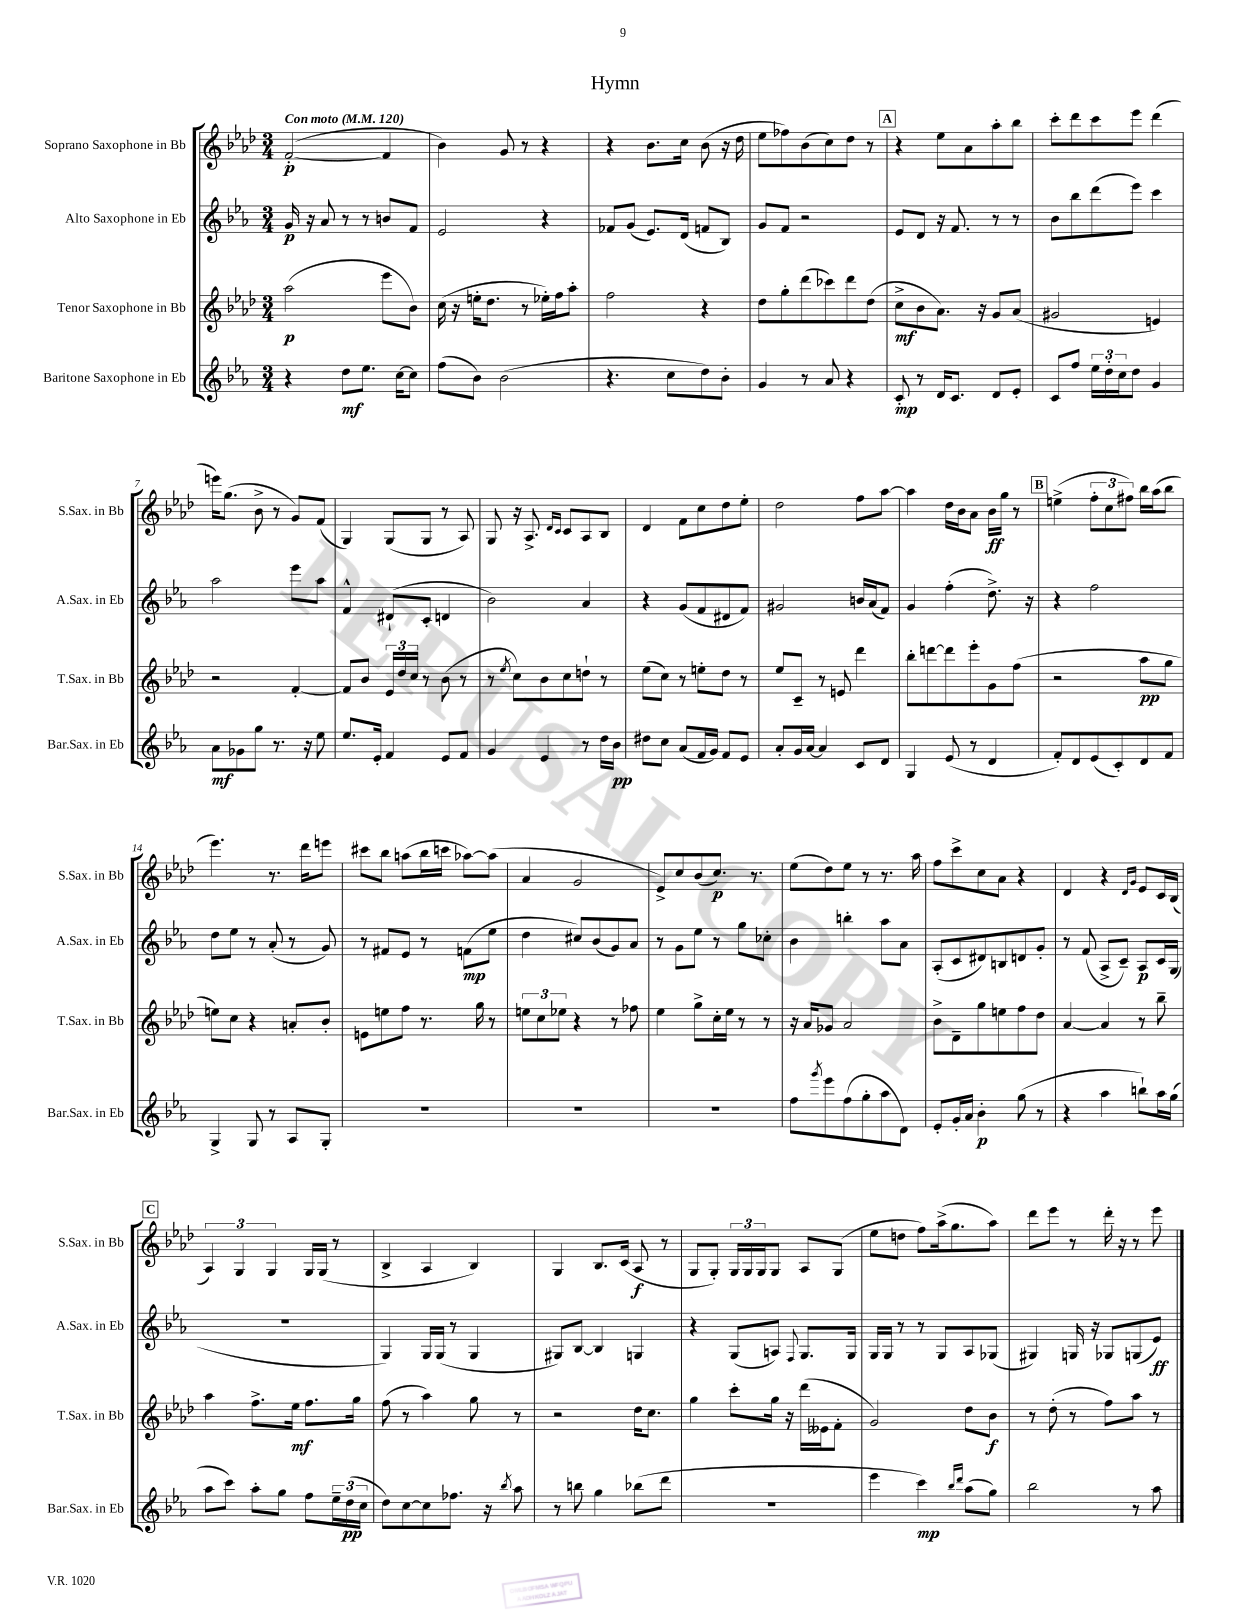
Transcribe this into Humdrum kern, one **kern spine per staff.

**kern	**kern	**kern	**kern
*staff4	*staff3	*staff2	*staff1
*clefG2	*clefG2	*clefG2	*clefG2
*k[b-e-a-]	*k[b-e-a-d-]	*k[b-e-a-]	*k[b-e-a-d-]
*M3/4	*M3/4	*M3/4	*M3/4
*MM120	*MM120	*MM120	*MM120
4r	(2aa-	16g	([2f'
.	.	16r	.
.	.	8a-	.
8dd	.	8r	.
8.ee-	.	8r	.
.	8eee-	8b	4f]
[16cc	.	.	.
8cc]	8b-)	8f	.
=	=	=	=
(8ff	(16cc	2e-	4b-)
.	16r	.	.
8b-)	16ee'	.	.
.	8.dd-	.	.
(2b-	.	.	8g
.	8r	.	8r
.	16ee-')	4r	4r
.	16ff	.	.
.	8aa-'	.	.
=	=	=	=
4.r	2ff	8f-	4r
.	.	(8g	.
.	.	8.e-)	8.b-
8cc	.	.	.
.	.	(16d	16cc
8dd)	4r	8f	(8b-
8b-'	.	8B-)	16r
.	.	.	16dd-
=	=	=	=
4g	8dd-	8g	8ee-
.	8gg'	8f	8ff-)
8r	(8ddd-	2r	(8b-
8a-	8ccc-)	.	8cc)
4r	8ddd-	.	8dd-
.	(8dd-	.	8r
=	=	=	=
8c'	8cc^	8e-	4r
8r	8b-	8d	.
16d	8.a-)	16r	8ee-
8.c	.	8.f	.
.	.	.	8a-
.	16r	.	.
8d	8g	8r	8aa-'
8e-'	(8a-	8r	8bb-
=	=	=	=
8c	2g#	8b-	8ccc'
8ff	.	8bb-	8ddd-
24ee-	.	(8ddd	8ccc
24dd'	.	.	.
24cc	.	.	.
8dd	.	8eee-)	8eee-
4g	4e)	4ccc	(4ddd-
=	=	=	=
8a-	2r	2aa-	16eee)
.	.	.	(8.gg
8g-	.	.	.
8gg	.	.	8b-^
8.r	.	.	8r
.	[4f'	8eee-	8g)
16r	.	.	.
8ee-	.	8aa-	(8f
=	=	=	=
8.ee-	8f]	4f^^	4G)
.	8b-	.	.
16e-'	.	.	.
4f	24e-	(8d#`	(8G
.	24dd-	.	.
.	24cc	.	.
.	8r	8c'	8G
8e-	(8b-	4d	8r
8f	8r	.	8A-)
=	=	=	=
4g	8r	2b-)	8G
.	8qee-	.	.
.	8cc)	.	16r
.	.	.	8.A-^
4e-	8b-	.	.
.	.	.	16qqd-
.	.	.	16qqc
.	8cc	.	8c
8r	8dd`	4a-	8A-
16dd	8r	.	8B-
16b-	.	.	.
=	=	=	=
8dd#	(8ee-	4r	4d-
8cc	8cc)	.	.
(8a-	8r	(8g	8f
16f	8ee'	8f	8cc
16g)	.	.	.
8f	8dd-	8d#	8dd-
8e-	8r	8f)	8ee-'
=	=	=	=
8a-'	8ee-	2g#	2dd-
16g	8c~	.	.
[16a-	.	.	.
4a-]	8r	.	.
.	8e	.	.
8c	4ddd-	16b	8ff
.	.	(16a-	.
8d	.	8f)	[8aa-
=	=	=	=
4G	8bb-'	4g	4aa-]
.	[8ddd	.	.
(8e-	8ddd]	(4ff'	16dd-
.	.	.	16b-
8r	8eee-'	.	8a-
4d	8g	8.dd^)	16b-
.	.	.	16gg
.	(8ff	.	8r
.	.	16r	.
=	=	=	=
8f')	2r	4r	(4ee^
8d	.	.	.
(8e-	.	2ff	12ff'
.	.	.	12cc
8c')	.	.	.
.	.	.	12ff#)
8d	8aa-	.	16bb-
.	.	.	(16aa-
8f	8gg	.	8bb-
=	=	=	=
4G^	8ee)	8dd	4.eee-)
.	8cc	8ee-	.
8G	4r	8r	.
8r	.	(8a-'	8.r
8A-	8a'	8r	.
.	.	.	16ddd-
8G'	8b-'	8g)	8eee
=	=	=	=
2.r	8e	8r	8ccc#
.	8ee	8f#	8bb-
.	8ff	8e-	(8aa
.	8.r	8r	16bb-
.	.	.	16ccc
.	.	(8f	[8aa-)
.	16gg	.	.
.	8r	8ee-	(8aa-]
=	=	=	=
2.r	12ee	4dd	4a-
.	12cc	.	.
.	12ee-	.	.
.	4r	8cc#)	2g
.	.	(8b-	.
.	8r	8g)	.
.	8ff-	8a-	.
=	=	=	=
2.r	4ee-	8r	8e-^)
.	.	8g	8cc
.	8gg^	8ee-	(8b-
.	16cc'	8r	8.cc)
.	16ee-	.	.
.	8r	8gg	.
.	.	.	8.r
.	8r	8cc-'	.
=	=	=	=
8ff	16r	4b-	(8ee-
.	16a-	.	.
8qggg	.	.	.
8eee-	8g-	.	8dd-)
(8ff	2a-	4bb'	8ee-
8gg'	.	.	8r
8aa-	.	8aa-	8.r
8d)	.	8a-	.
.	.	.	16aa-
=	=	=	=
8e-'	8b-^	(8A-'	8ff
16g'	8d-~	8c	8ccc^
16a-	.	.	.
4b-'	8gg	8d#)	8cc
.	8ee	8B	8a-
(8gg	8ff	8d	4r
8r	8dd-	8g'	.
=	=	=	=
4r	[4a-	8r	4d-
.	.	(8f	.
4aa-	4a-]	8A-^	4r
.	.	8c~)	.
.	.	.	16qqd-
.	.	.	16qqg
8bb`)	8r	8A-	8e-
16aa-	8bb-~	16c	16c
(16gg	.	(16G	(16B-
=	=	=	=
8aa-	4aa-	2.r	6A-)
8ccc)	.	.	.
.	.	.	6G
8aa-'	8.ff^	.	.
.	.	.	6G
8gg	.	.	.
.	16ee-	.	.
8ff	8.ff	.	16G
.	.	.	(16G
24ee-~	.	.	8r
(24dd	.	.	.
.	16gg	.	.
24cc	.	.	.
=	=	=	=
8dd)	(8ff	4G)	4B-^
[8cc	8r	.	.
8cc]	4aa-)	16G	4A-
.	.	(16G	.
8.ff-	.	8r	.
.	8gg	4G	4B-)
16r	.	.	.
8qbb-	.	.	.
8aa-	8r	.	.
=	=	=	=
8r	2r	8G#)	4G
8bb	.	[8B-	.
4gg	.	4B-]	8.B-
.	.	.	(16c
(8bb-	16dd-	4G	8A-
.	8.cc	.	.
8ddd	.	.	8r
=	=	=	=
2.r	4gg	4r	8G
.	.	.	8G')
.	8ccc'	(8G	24G
.	.	.	24G
.	.	.	24G
.	16gg	8A)	8G
.	16r	.	.
.	.	8qqF	.
.	(16ddd-	8.G	8A-
.	16e--	.	.
.	8f'	.	(8G
.	.	16G	.
=	=	=	=
4eee-	2g)	16G	8ee-
.	.	16G	.
.	.	8r	8dd
4ccc)	.	8r	8ff)
.	.	8G	(16aa-^
.	.	.	8.gg
16qqbb-	.	.	.
16qqddd	.	.	.
(8aa-	8dd-	8A-	.
8gg)	8b-	(8G-	8aa-)
=	=	=	=
2bb-	8r	4G#)	8ddd-
.	(8dd-'	.	8eee-
.	8r	16G	8r
.	.	16r	.
.	8ff)	8G-	16ddd-'
.	.	.	16r
8r	8aa-	(8G	8r
8aa-	8r	8e-)	8eee-
==	==	==	==
*-	*-	*-	*-
